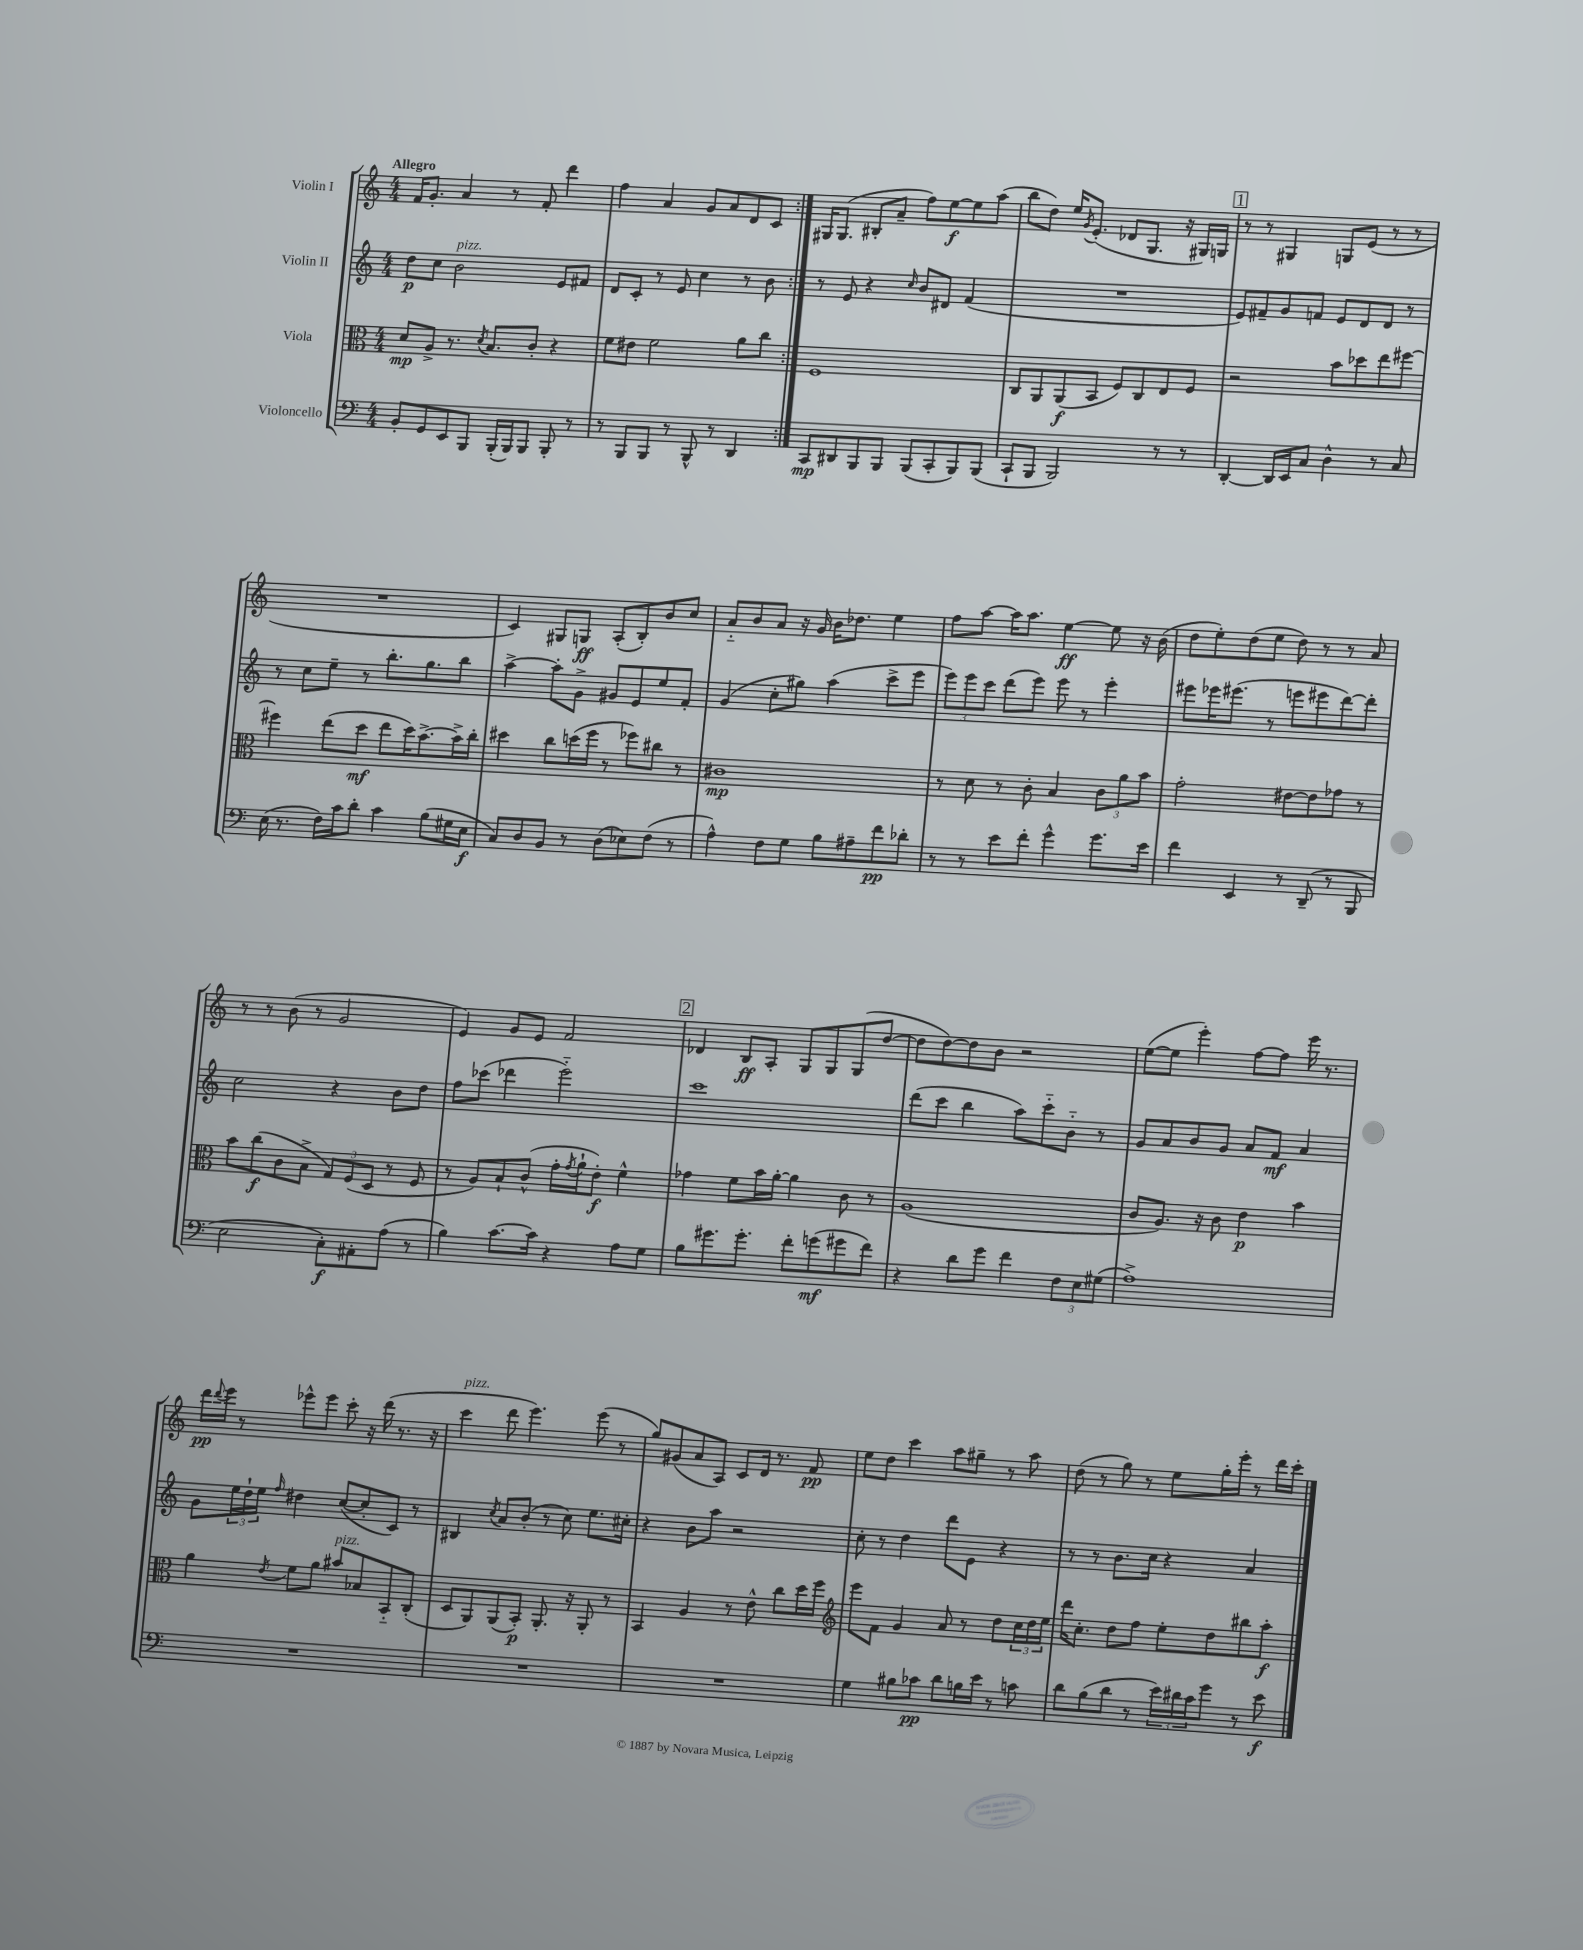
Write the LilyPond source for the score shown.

<<
\new StaffGroup <<
\new Staff = "s0" \with { instrumentName = "Violin I" } {
    \clef treble \key c \major \numericTimeSignature \time 4/4 \tempo "Allegro"
    \repeat volta 2 { f'16 g'8.-. a'4 r8 f'8-. d'''4 |
    f''4 a'4 g'8 a'8 d'8 c'8 | }
    gis16 gis8.( bis8-. a'8-- f''8) e''8~\f e''8 a''8( |
    b''8 d''8) e''16 \acciaccatura { g'8 } e'8.-.( des'8 g8. r16 gis16) g16 |
    \mark \markup { \box "1" } r8 r8 gis4 g8 e'8( r8 r8 |
    R1 |
    c'4) gis8 g8\ff a8-.( b8-.) b'8 c''8 |
    a'8-_ b'8 a'8 r16 g'16 b'16 des''8. e''4 |
    f''8 a''8~ a''16 a''8. e''4~\ff e''8 r16 b'16( |
    d''8 e''8-.) d''8( e''8 d''8) r8 r8 a'8 |
    r8 r8 b'8( r8 g'2 |
    e'4) g'8 e'8 f'2 |
    \mark \markup { \box "2" } des'4 b8\ff a8-. g8 g8 g8( d''8~ |
    d''8 d''8~) d''8 b'8 r2 |
    e''8~( e''8 e'''4-.) f''8~ f''8 e'''16 r8. |
    d'''16\pp \appoggiatura { d'''8 } e'''16 r8 ees'''8-^ ees'''8 c'''8-. r16 d'''16( r8. r16 |
    c'''4^\markup { \italic "pizz." } d'''8 e'''4.) e'''8( r8 |
    g''8) gis'8( a'8 a8) c'8 d'16 r8. f'8\pp |
    e''8 d''8 c'''4 a''8 gis''8-- r8 a''8 |
    d''8( r8 g''8) r8 e''8 g''16-. e'''16-. r8 d'''16 c'''16-. \bar "|." |
}
\new Staff = "s1" \with { instrumentName = "Violin II" } {
    \clef treble \key c \major \numericTimeSignature \time 4/4
    \repeat volta 2 { d''8\p c''8 b'2^\markup { \italic "pizz." } e'8 fis'8 |
    d'8 c'8-. r8 e'8 c''4 r8 b'8 | }
    r8 e'8 r4 \grace { c''16 } b'8 dis'8 f'4( |
    R1 |
    \mark \markup { \box "1" } e'8) fis'8-- g'8 f'8 e'8 d'8 d'8 r8 |
    r8 c''8 e''8-- r8 b''8.-. g''8. b''8 |
    a''4~-> a''8-. g'8-> gis'8 e'8 e''8 f'8-. |
    g'4( c''8-. gis''8) a''4( c'''8-> e'''8 |
    \tuplet 3/2 { e'''8) e'''8 c'''8 } d'''8( e'''8) e'''8 r8 e'''4-. |
    eis'''8 ees'''16 eis'''8.( r8 e'''8 eis'''8 d'''8~) d'''8-. |
    c''2 r4 b'8 d''8 |
    f''8 ces'''8( des'''4 e'''2-_) |
    \mark \markup { \box "2" } c'''1 |
    d'''8( c'''8 b''4 a''8) c'''8-_ b'8-_ r8 |
    g'8 a'8 b'8 g'8 a'8 f'8\mf a'4 |
    g'8 \tuplet 3/2 { e''16 d''16-! e''16 } \grace { f''16 } dis''4 c''8~( c''8-. c'8) r8 |
    bis4 \acciaccatura { c''8 } a'8 b'8-.( r8 c''8) e''8. cis''16-. |
    r4 b'8 a''8 r2 |
    c''8-. r8 d''4 d'''8 e'8 r4 |
    r8 r8 b'8. c''16 r4 a'4 \bar "|." |
}
\new Staff = "s2" \with { instrumentName = "Viola" } {
    \clef alto \key c \major \numericTimeSignature \time 4/4
    \repeat volta 2 { d'8\mp a8-> r8. \acciaccatura { d'8 } b8. c'8-. r4 |
    f'8 eis'8 f'2 a'8 c''8 | }
    f1 |
    c8 a,8 a,8\f( b,8 f8) c8 e8 f8 |
    \mark \markup { \box "1" } r2 b'8 des''8 e''8 fis''8~ |
    fis''4 e''8( d''8\mf e''8 d''16) b'8.~-> b'16-> c''16-. |
    dis''4 c''8 d''16( f''16 r8 fes''8) cis''8 r8 |
    cis'1\mp |
    r8 d'8 r8 c'8-. b4 \tuplet 3/2 { c'8 a'8 b'8 } |
    g'2-. eis'8~ eis'8 ges'8 r8 |
    b'8 c''8\f( c'8 b8-> \tuplet 3/2 { g8) f8( d8 } r8 f8 |
    r8 a8) b8-! c'8-^( g'16-. \acciaccatura { g'8 } a'16-! e'8-.\f) f'4-^ |
    \mark \markup { \box "2" } ges'4 f'8 b'16 a'16~-. a'4 c'8 r8 |
    a1( |
    c'8 a8.) r16 c'8 e'4\p b'4 |
    a'4 \acciaccatura { e'8 } f'8 a'8 bis'8^\markup { \italic "pizz." } bes8 b,8-_ c8-.( |
    d8 a,8) a,8( b,8-.\p) a,8.-. r16 a,8-. r8 |
    b,4 a4 r8 e'8-^ c''8 d''16 f''16 |
    \clef treble e'''8 f'8 g'4 a'8 r8 d''8 \tuplet 3/2 { c''16 d''16 e''16 } |
    d'''16 c''8.-. d''8 f''8 e''8-. d''8 bis''8 a''8-.\f \bar "|." |
}
\new Staff = "s3" \with { instrumentName = "Violoncello" } {
    \clef bass \key c \major \numericTimeSignature \time 4/4
    \repeat volta 2 { b,8-. g,8 e,8 b,,8 b,,16-.( b,,16) b,,8 b,,8-. r8 |
    r8 b,,8 b,,8 r8 b,,8-^ r8 d,4 | }
    c,8\mp dis,8 b,,8 b,,8 b,,8( c,8-. b,,8) b,,8( |
    c,8-! b,,8 b,,2) r8 r8 |
    \mark \markup { \box "1" } d,4~-. d,16 e,16 c8 d4-^ r8 c8 |
    e16( r8. f16) c'16 d'8-. c'4 b8( gis16 e16\f |
    c8) d8 b,8 r8 d8( ees8) f8( r8 |
    a4-^) f8 g8 b8 ais8-- f'8\pp des'8-. |
    r8 r8 e'8 f'8-. g'4-^ g'8. e'16 |
    f'4 e,4 r8 d,8--( r8 b,,8 |
    e2 c8-.\f) ais,8-. a8( r8 |
    b4) c'8.~ c'16 r4 a8 g8 |
    \mark \markup { \box "2" } b8 gis'8. gis'8.-. f'8-. g'8\mf( gis'8 f'8) |
    r4 d'8 g'8 f'4 \tuplet 3/2 { f8 e8 gis8( } |
    a1->) |
    R1 |
    R1 |
    R1 |
    g4 bis8 ces'8\pp d'8 b16 e'16 r8 c'8 |
    d'8 b8( d'8 r8 \tuplet 3/2 { e'16) dis'16 c'16 } g'8 r8 e'8\f \bar "|." |
}
>>
>>
\layout { \context { \Score \remove "Bar_number_engraver" } }
